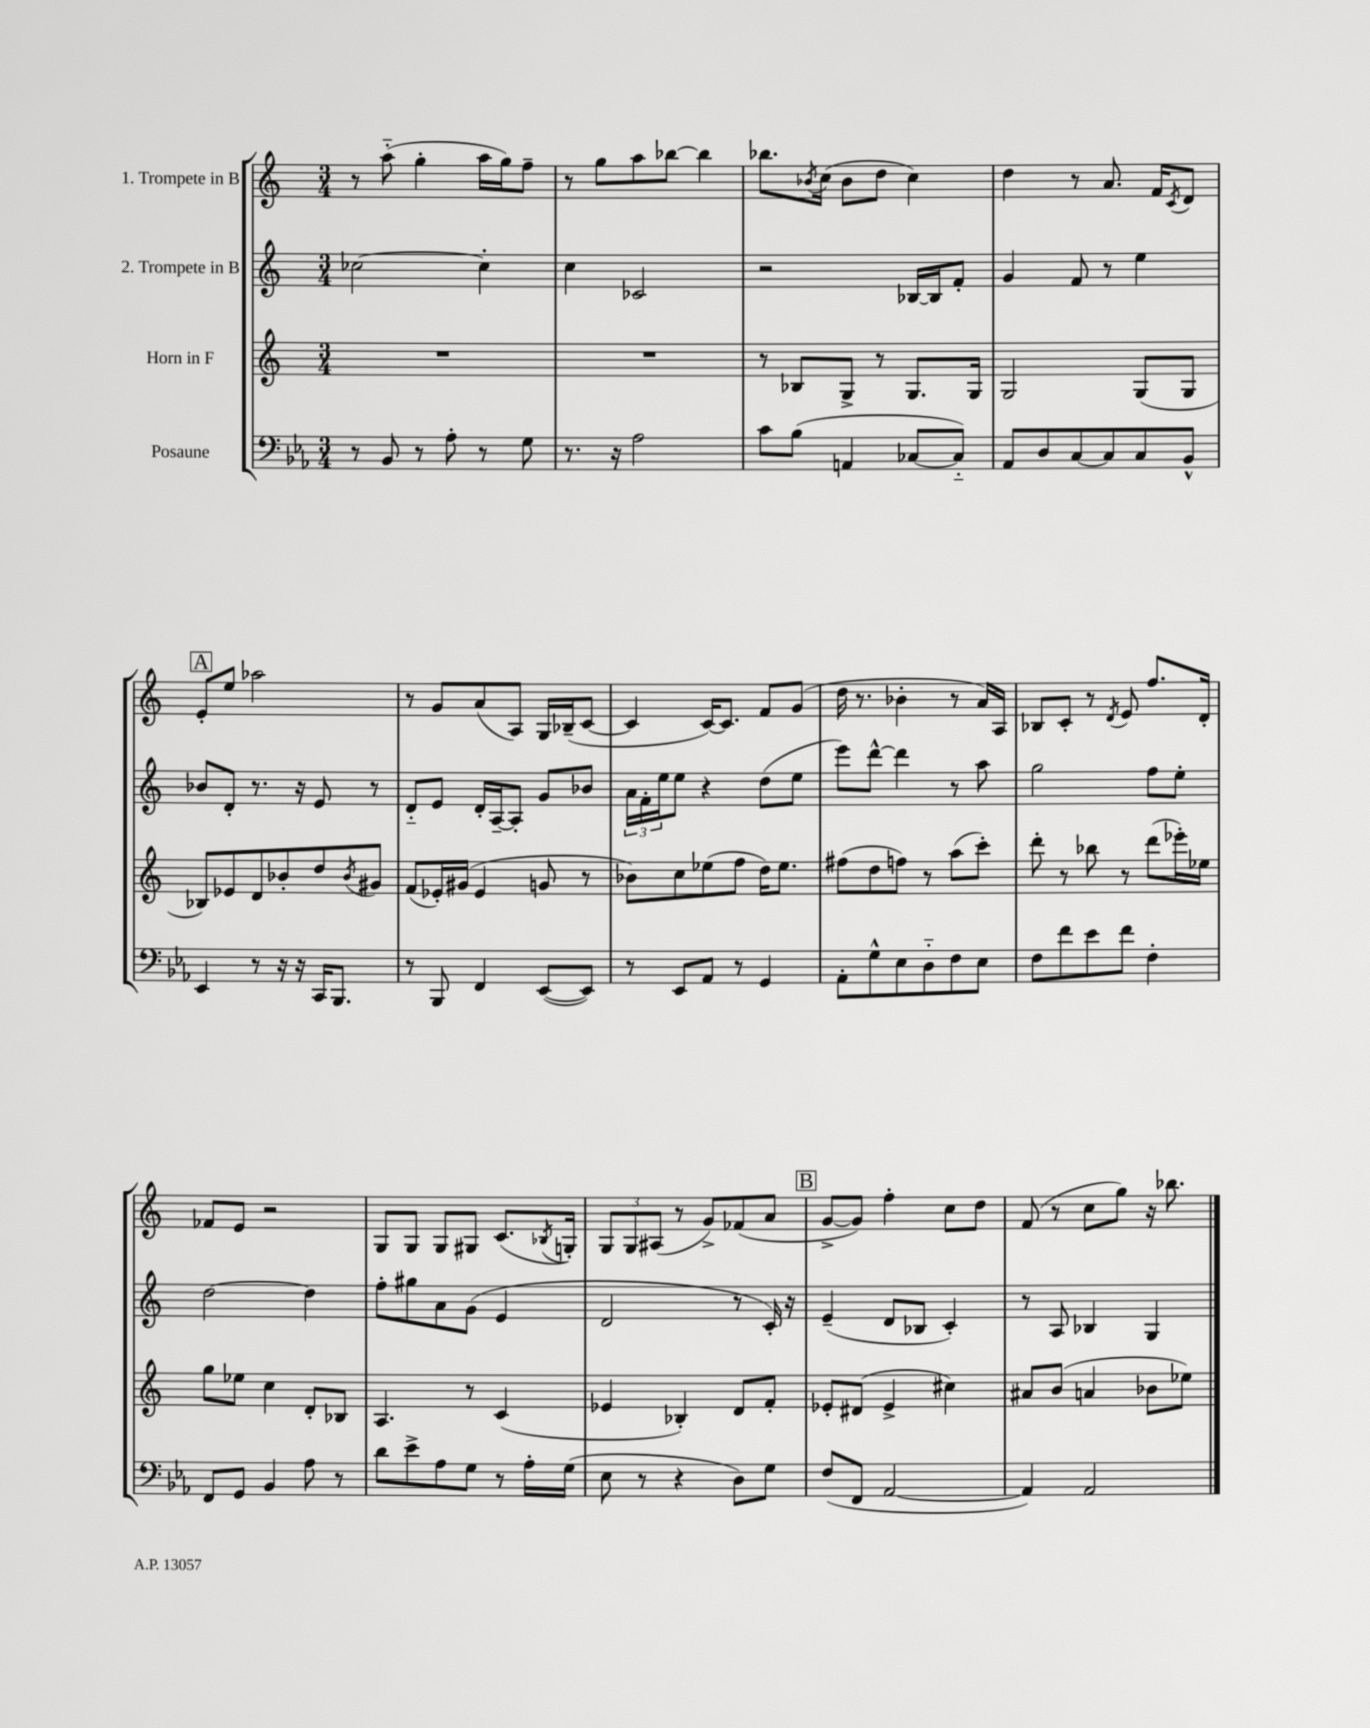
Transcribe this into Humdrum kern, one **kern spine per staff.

**kern	**kern	**kern	**kern
*staff4	*staff3	*staff2	*staff1
*clefF4	*clefG2	*clefG2	*clefG2
*k[b-e-a-]	*k[]	*k[]	*k[]
*M3/4	*M3/4	*M3/4	*M3/4
8r	2.r	[2cc-	8r
8BB-	.	.	(8aa'~
8r	.	.	4gg'
8A-'	.	.	.
8r	.	4cc-']	16aa
.	.	.	16gg)
8G	.	.	8ff~
=	=	=	=
8.r	2.r	4cc	8r
.	.	.	8gg
16r	.	.	.
2A-	.	2c-	8aa
.	.	.	[8bb-
.	.	.	4bb-]
=	=	=	=
8c	8r	2r	8.bb-
(8B-	8B-	.	.
.	.	.	8qb-
.	.	.	(16cc
4AA	8G^	.	8b-
.	8r	.	8dd
[8C-	8.G	[16B-	4cc)
.	.	16B-]	.
8C-'~])	.	8f'	.
.	16G	.	.
=	=	=	=
8AA-	2G	4g	4dd
8D	.	.	.
[8C	.	8f	8r
8C]	.	8r	8.a
8C	(8G	4ee	.
.	.	.	16f
.	.	.	8qc
8BB-^^	8G	.	8d
=	=	=	=
4EE-	8B-)	8b-	8e'
.	8e-	8d'	8ee
8r	8d	8.r	2aa-
16r	8b-'	.	.
16r	.	16r	.
16CC	8dd	8e	.
8.BBB-	.	.	.
.	8qb-	.	.
.	8g#	8r	.
=	=	=	=
8r	(8f	8d'~	8r
8BBB-	16e-')	8e	8g
.	(16g#	.	.
4FF	4e-	16d'	(8a
.	.	[16A~	.
.	.	8A']	8A)
([8EE-	8g	8g	16G
.	.	.	(16B-~
8EE-])	8r	8b-	[8c
=	=	=	=
8r	8b-)	24a	4c]
.	.	24f'	.
.	.	24ee	.
8EE-	8cc	8ee	.
8AA-	(8ee-	4r	[16c)
.	.	.	8.c]
8r	8ff	.	.
4GG	16dd)	(8dd	8f
.	8.ee-	.	.
.	.	8ee	(8g
=	=	=	=
8AA-'	(8ff#	8eee)	16dd
.	.	.	8.r
8G^^	8dd	[8ddd^^	.
8E-	8ff)	4ddd]	4b-'
8D'~	8r	.	.
8F	(8aa	8r	8r
8E-	8ccc')	8aa	16a)
.	.	.	16A
=	=	=	=
8F	8ddd'	2gg	8B-
8f	8r	.	8c'
8e-	8bb-	.	8r
.	.	.	8qd
8f	8r	.	8e
4F'	(8ddd	8ff	8.ff
.	16eee-')	8ee'	.
.	16ee-	.	16d'
=	=	=	=
8FF	8gg	[2dd	8f-
8GG	8ee-	.	8e
4BB-	4cc	.	2r
8A-	8d'	4dd]	.
8r	8B-	.	.
=	=	=	=
8d	4.A	8ff'	8G
8e-^	.	8gg#	8G
8A-	.	8a	8G
8G	8r	(8g	8G#
8r	(4c	4e	(8.c
16A-'	.	.	.
.	.	.	8qB-
(16G	.	.	16G')
=	=	=	=
8E-	4e-	2d	12G
.	.	.	12G
8r	.	.	.
.	.	.	(12A#
4r	4B-')	.	8r
.	.	.	8g^)
8D)	8d	8r	(8f-
8G	8f'	16c')	8a
.	.	16r	.
=	=	=	=
(8F	8e-'	(4e~	[8g^
8FF	(8d#	.	8g])
[2AA-	4e-^	8d	4ff'
.	.	8B-	.
.	4cc#)	4c')	8cc
.	.	.	8dd
=	=	=	=
4AA-])	8a#	8r	(8f
.	(8b	8A	8r
2AA-	4a	4B-	8cc
.	.	.	8gg)
.	8b-	4G	16r
.	.	.	8.bb-
.	8ee-)	.	.
==	==	==	==
*-	*-	*-	*-
